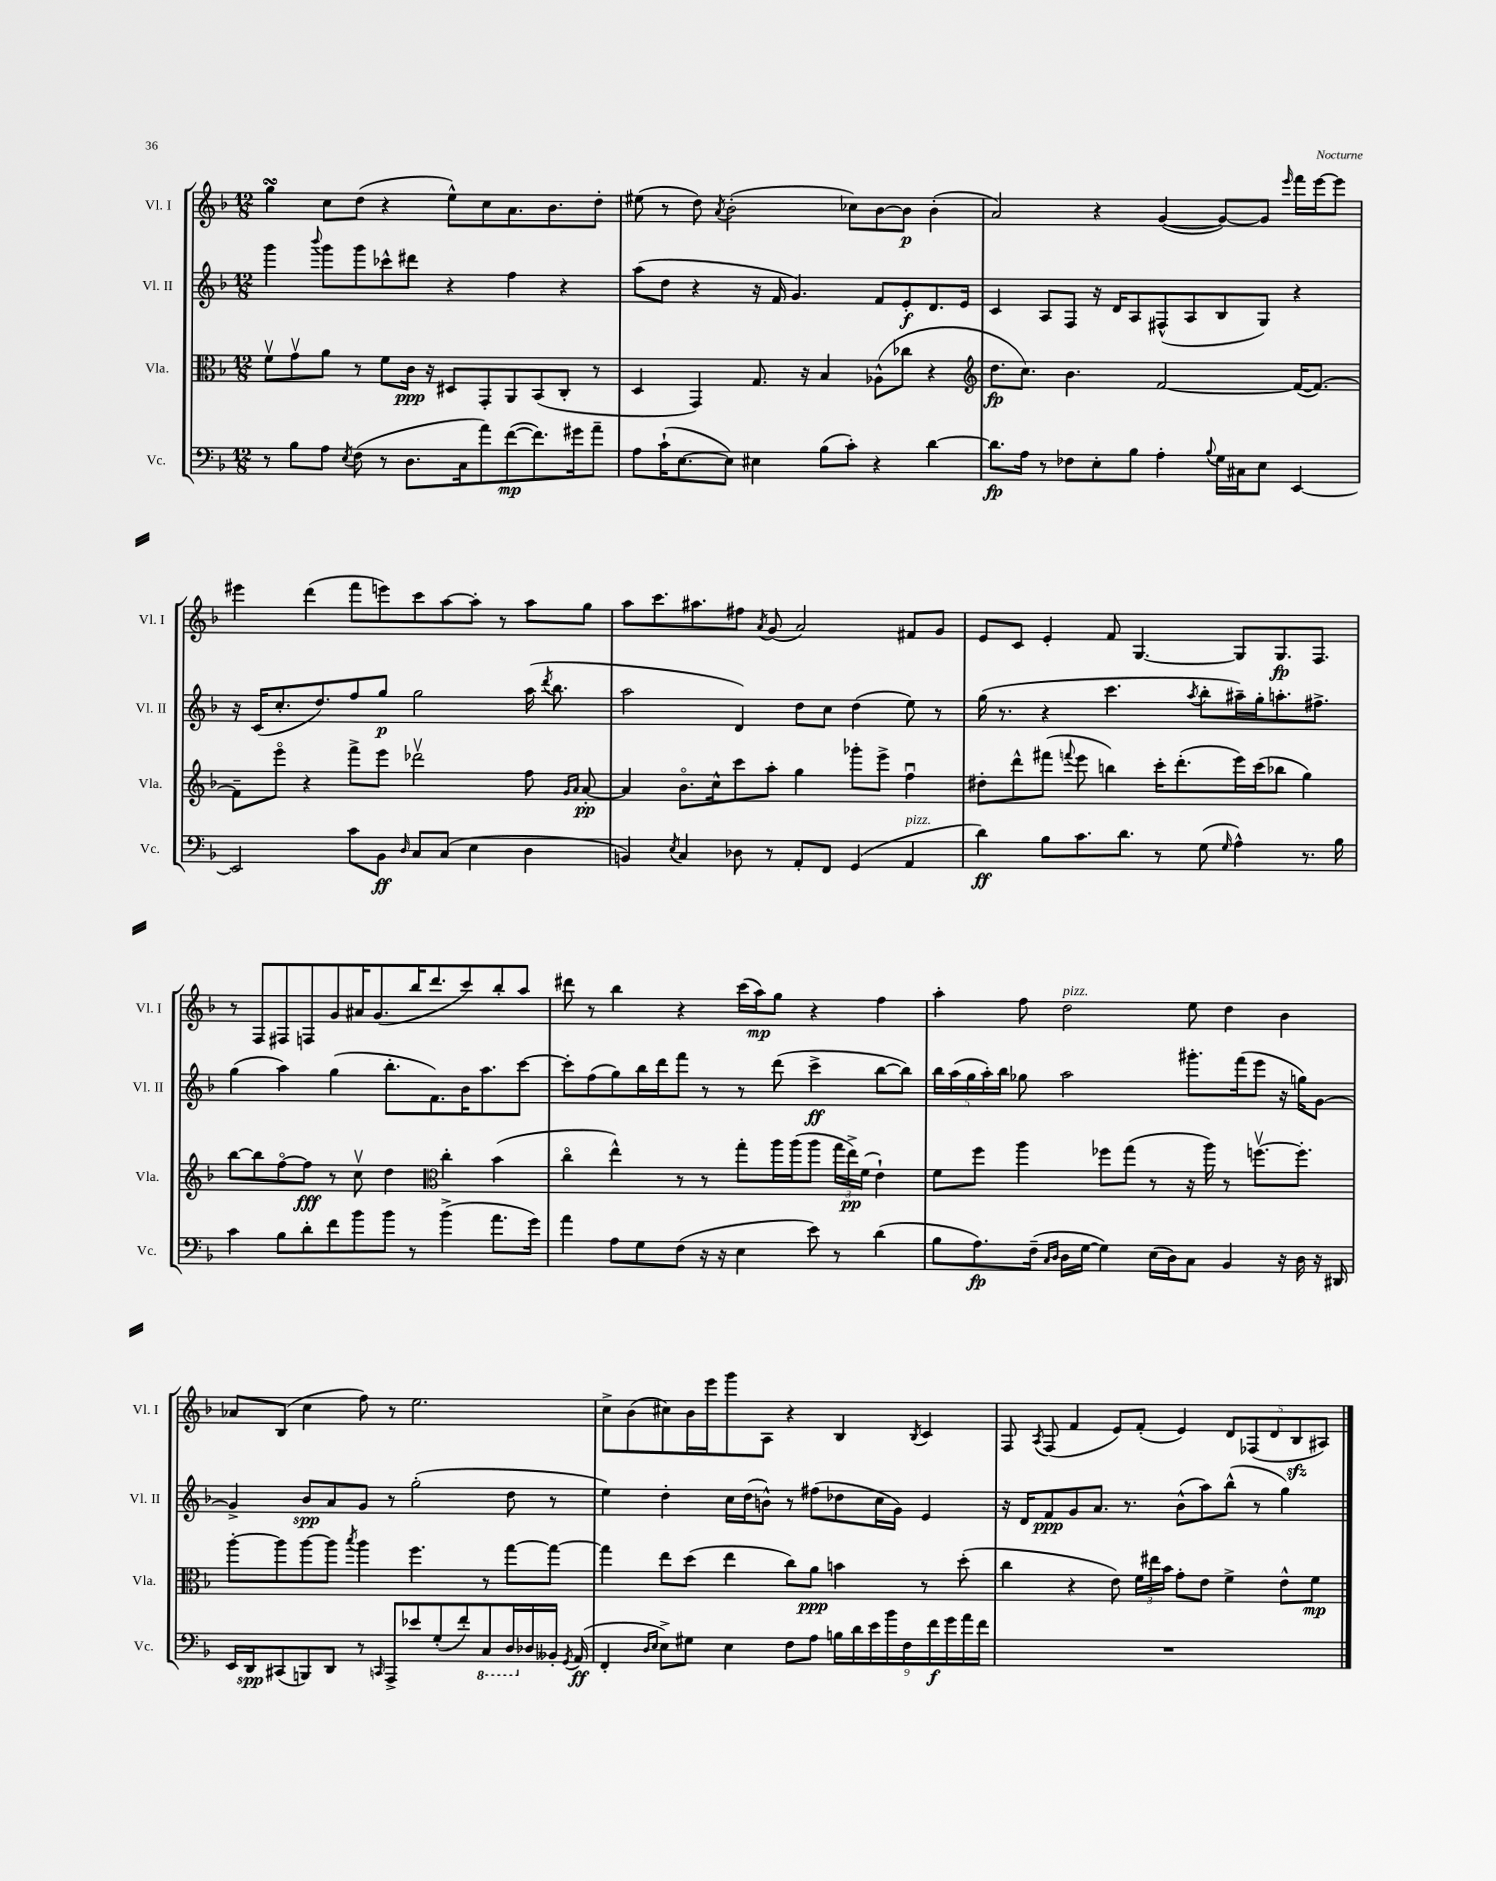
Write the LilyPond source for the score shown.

<<
\new StaffGroup <<
\new Staff = "s0" \with { instrumentName = "Vl. I" shortInstrumentName = "Vl. I" } {
    \clef treble \key f \major \numericTimeSignature \time 12/8
    \autoBeamOff g''4\turn c''8[ d''8]( r4 e''8[-^) c''8 a'8. bes'8. d''8]-. |
    eis''8( r8 d''8) \acciaccatura { a'8 } bes'2-.( ces''8[) bes'8~ bes'8]\p bes'4-.( |
    a'2) r4 g'4~( g'8[~) g'8] \grace { e'''16 } f'''16[ e'''16~ e'''8] |
    eis'''4 d'''4( f'''8[ e'''8) c'''8 a''8~ a''8]-. r8 a''8[ g''8] |
    a''8[ c'''8. ais''8. fis''8] \acciaccatura { a'8 } g'8( a'2) fis'8[ g'8] |
    e'8[ c'8] e'4-. f'8 g4.~ g8[ g8.\fp f8.] |
    r8 f8[ fis8 f8 g'8 ais'16 g'8.( bes''16 d'''8. c'''8) bes''8-. a''8] |
    dis'''8 r8 bes''4 r4 c'''16[( a''16\mp) g''8] r4 f''4 |
    a''4-. f''8 d''2^\markup { \italic "pizz." } e''8 d''4 bes'4 |
    aes'8[ bes8]( c''4 f''8) r8 e''2. |
    c''8[-> bes'8( cis''8) bes'16 e'''16 g'''8 a8] r4 bes4 \acciaccatura { bes8 } c'4 |
    f8 \acciaccatura { a8 } f8( f'4 e'8[) f'8]-.( e'4) \tuplet 5/4 { d'8[ fes8( d'8 bes8\sfz ais8]) } \bar "|." |
}
\new Staff = "s1" \with { instrumentName = "Vl. II" shortInstrumentName = "Vl. II" } {
    \clef treble \key f \major \numericTimeSignature \time 12/8
    \autoBeamOff g'''4 \appoggiatura { bes'''8 } g'''8[ g'''8 ces'''8-^ dis'''8] r4 f''4 r4 |
    a''8[( d''8] r4 r16 f'16 g'4.) f'8[ e'8-.\f d'8. e'16] |
    c'4 a8[ f8] r16 d'16[ a8 fis8-^( a8 bes8 g8]) r4 |
    r16 c'16[( c''8.-. d''8.) f''8 g''8]\p g''2 a''16( \acciaccatura { d'''8 } bes''8. |
    a''2 d'4) d''8[ c''8] d''4( e''8) r8 |
    g''16( r8. r4 c'''4. \acciaccatura { a''8 } bes''8[-. ais''16--) g''16-. a''8.-. fis''8.]-> |
    g''4( a''4) g''4( bes''8.[-. f'8.) bes'16 a''8. c'''8]~ |
    c'''8[-. f''8( g''8) bes''16 d'''16 f'''8] r8 r8 d'''8( c'''4->\ff bes''8[~ bes''8]) |
    \tuplet 5/4 { bes''16[ a''16( g''16 a''16-.) bes''16] } ges''8 a''2 gis'''8.[-. f'''16( e'''8] r16 g''16[) g'8]~ |
    g'4-> bes'8[\spp a'8 g'8] r8 g''2-.( d''8 r8 |
    e''4) d''4-. c''16[ d''16( b'8]-^) r8 fis''8[( des''8 c''16 g'16]) e'4 |
    r16 d'16[ f'8\ppp g'8 a'8.] r8. bes'8[-^( a''8) bes''8]-^( r8 g''4) \bar "|." |
}
\new Staff = "s2" \with { instrumentName = "Vla." shortInstrumentName = "Vla." } {
    \clef alto \key f \major \numericTimeSignature \time 12/8
    \autoBeamOff f'8[\upbow g'8\upbow a'8] r8 f'8[ c'16]\ppp r16 dis8[ g,8-. a,8 bes,8( c8]-. r8 |
    d4 g,4) g8. r16 bes4 aes8[-^( ces''8] r4 |
    \clef treble d''8.[\fp c''8.]) bes'4. f'2~ f'16[~( f'8.]~) |
    f'8[-- e'''8]\flageolet r4 f'''8[-> e'''8] des'''2\upbow f''8 \grace { g'16[ a'16] } a'8~-.\pp |
    a'4 bes'8.[\flageolet c''16-^ c'''8 a''8]-. g''4 ges'''8[-. e'''8]-> f''4\downbow |
    dis''8[-. d'''8-^ fis'''8]( \appoggiatura { f'''8 } e'''8 b''4) c'''16[-. d'''8.-.( e'''16) c'''16( bes''8] g''4) |
    bes''8[~ bes''8 f''8~\flageolet f''8]\fff r8 c''8\upbow d''4 \clef alto c''4-. bes'4( |
    c''4\flageolet e''4-^) r8 r8 g''8[-. a''16 a''16( a''8] \tuplet 3/2 { g''16[ e''16->\pp) f'16]( } e'4-!) |
    f'8[ f''8] a''4 fes''8[ g''8]( r8 r16 a''16) r8 f''8.[~\upbow f''8.]-. |
    a''8[~-. a''8 a''8~ a''8] \acciaccatura { bes''8 } a''4 f''4. r8 g''8[~ g''8]~ |
    g''4 e''8[ d''8]( e''4 c''8[) a'8]\ppp b'4 r8 d''8-.( |
    c''4 r4 e'8) \tuplet 3/2 { f'16[ eis''16 bes'16] } g'8[-. e'8] f'4-> e'8[-^ f'8]\mp \bar "|." |
}
\new Staff = "s3" \with { instrumentName = "Vc." shortInstrumentName = "Vc." } {
    \clef bass \key f \major \numericTimeSignature \time 12/8
    \autoBeamOff r8 bes8[ a8] \acciaccatura { e8 } f8( r8 d8.[ c16 a'8) f'8~\mp( f'8.) gis'16 a'8]-- |
    a8[ c'16-!( e8.~ e8]) eis4 bes8[( c'8]-.) r4 d'4~ |
    d'8.[\fp a16] r8 fes8[ e8-. bes8] a4-. \appoggiatura { bes8 } g16[ cis16 e8] e,4~ |
    e,2 c'8[ bes,8]\ff \grace { d16 } c8[ c8]( e4 d4 |
    b,4) \acciaccatura { e8 } c4 des8 r8 a,8[-. f,8] g,4( a,4^\markup { \italic "pizz." } |
    d'4\ff) bes8[ c'8. d'8.] r8 g8( \grace { g16 } a4-^) r8. bes16 |
    c'4 bes8[ d'8-. f'8 bes'8 bes'8] r8 bes'4->( a'8.[ g'16]) |
    a'4 a8[ g8 f8]( r16 r16 e4 e'8) r8 d'4( |
    bes8[ a8.\fp) f16]--( \grace { c16[ d16] } d16[ g16]~ g4) e16[( d16) c8] bes,4 r16 d16 r16 dis,16 |
    e,16[ d,16\spp cis,8( b,,8) d,8] r8 \grace { c,16 } a,,8[-> ees'8 g8-.( f'8-.) \ottava #-1 c,8 d,16 \ottava #0 des16 beses,16]-. \acciaccatura { g,8 } a,16\ff( |
    f,4-. \grace { d16[ e16] } e8[->) gis8] e4 f8[ a8] \tuplet 9/8 { b16[ d'16 e'16 bes'16 f16 f'16\f g'16 a'16 f'16] } |
    R1. \bar "|." |
}
>>
>>
\layout { \context { \Score \remove "Bar_number_engraver" } }
